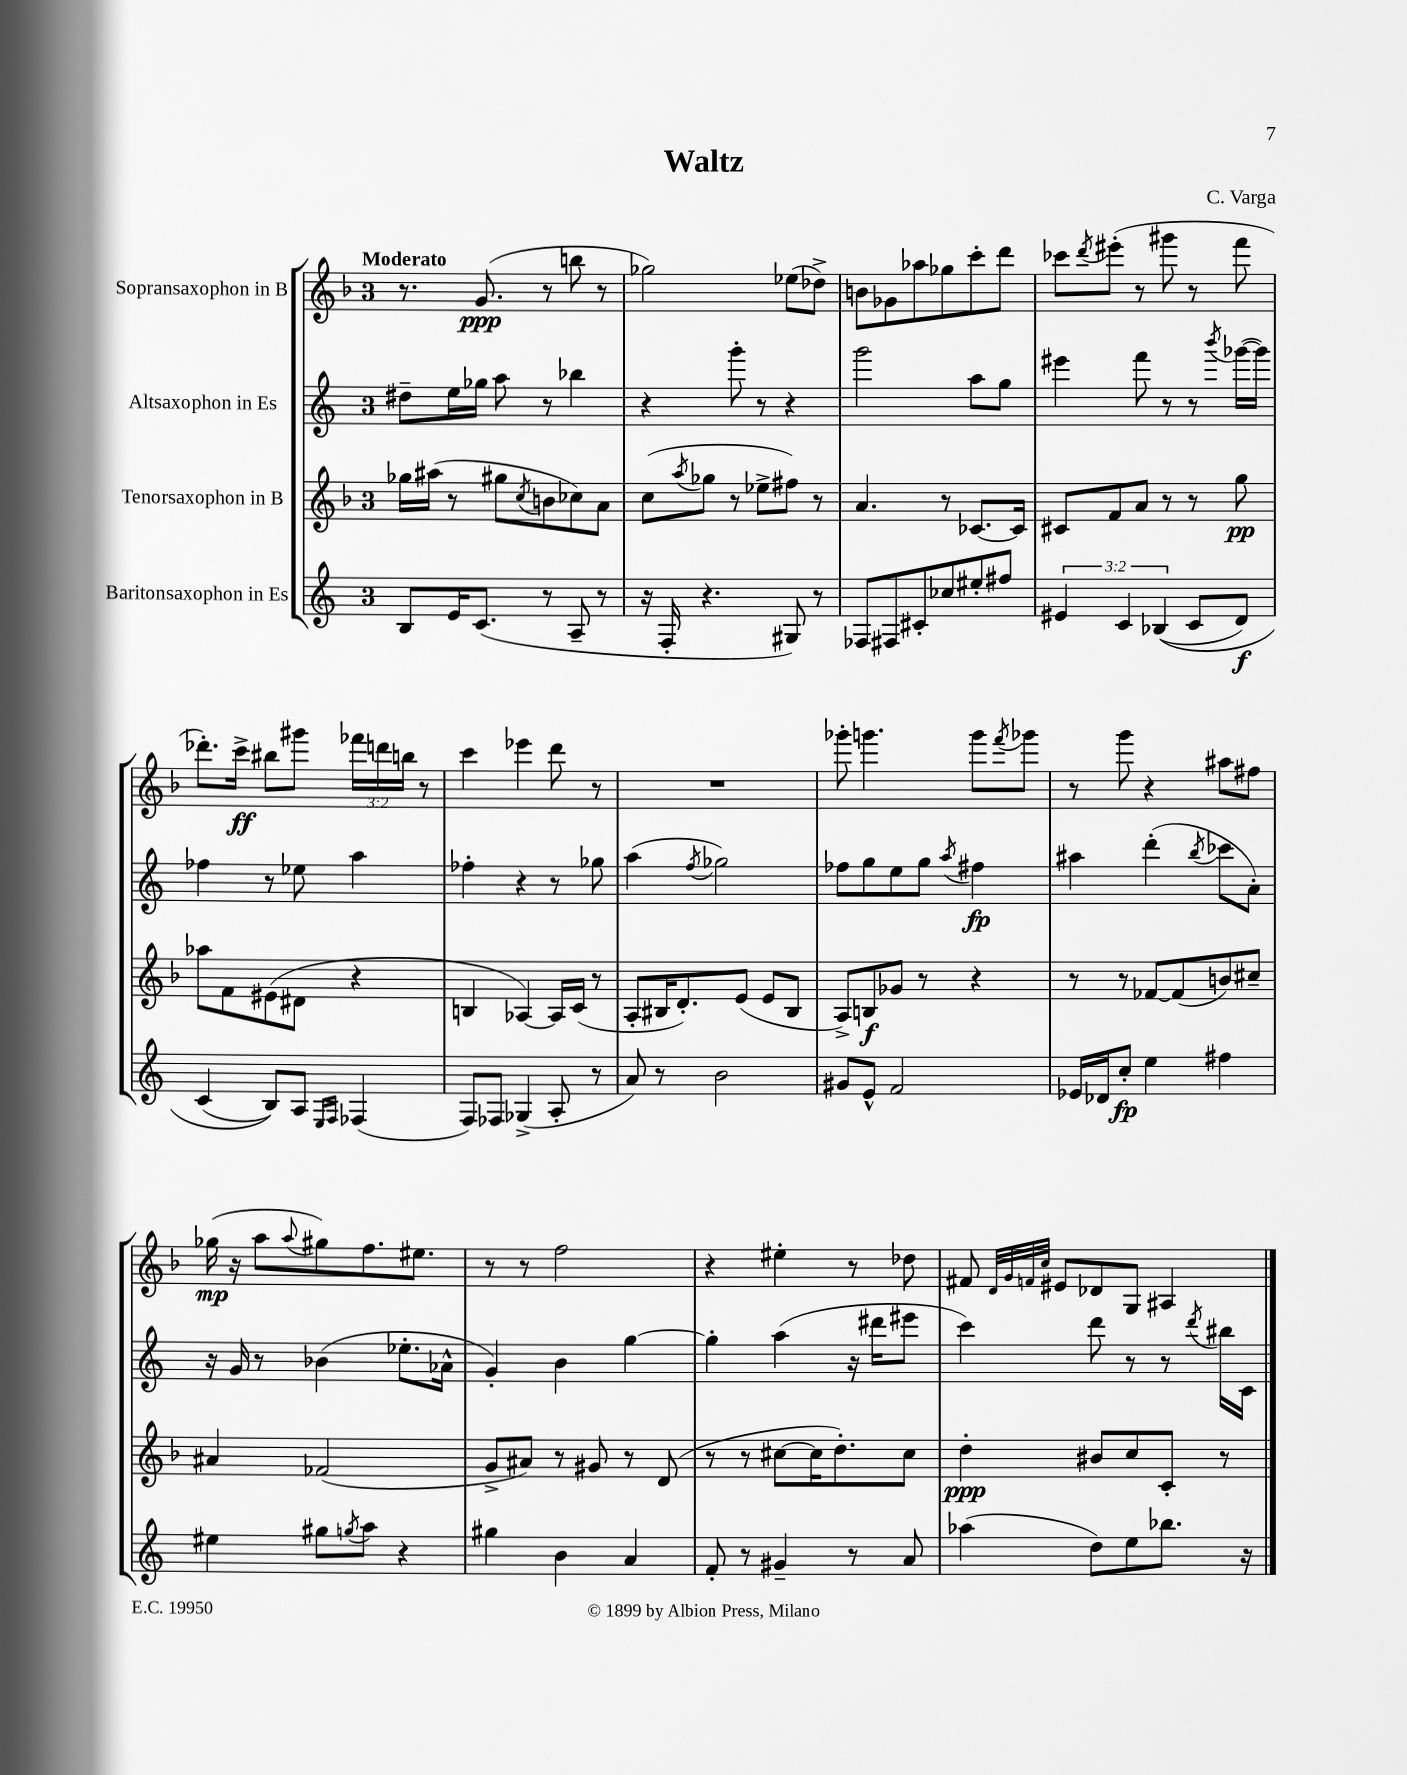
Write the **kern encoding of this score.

**kern	**kern	**kern	**kern
*staff4	*staff3	*staff2	*staff1
*clefG2	*clefG2	*clefG2	*clefG2
*k[]	*k[b-]	*k[]	*k[b-]
*M3/4	*M3/4	*M3/4	*M3/4
8B/L	16gg-\LL	8dd#~\L	8.r
.	(16aa#\JJ	.	.
16e/K	8r	16ee\L	.
(8.c/J	.	16gg-\JJ	(8.g/
.	8gg#\L	8aa\	.
.	8qcc/	.	.
8r	8b\	8r	8r
8A~/	8cc-\)	4bb-\	8bb\
8r	8a\J	.	8r
=	=	=	=
16r	(8cc\L	4r	2gg-\)
16F'/	.	.	.
.	8qaa/	.	.
4.r	8gg-\J	.	.
.	8r	8ggg'\	.
.	8ee-^\L	8r	.
8G#/)	8ff#\J)	4r	(8ee-\L
8r	8r	.	8dd-^\J)
=	=	=	=
8F-/L	4.a/	2ggg\	8b\L
8F#/	.	.	8g-\
8c#'/	.	.	8aa-\
8cc-/	8r	.	8gg-\
8ee#'/	[8.c-/L	8aa\L	8ccc'\
8ff#/J	.	8gg\J	8ddd\J
.	16c-/]Jk	.	.
=	=	=	=
6e#/	8c#/L	4eee#\	8ccc-\L
.	.	.	8qddd/
.	8f/	.	(8eee#'\J
6c/	.	.	.
.	8a/J	8fff\	8r
&((6B-/	.	.	.
.	8r	8r	8ggg#\
8c/L	8r	8r	8r
.	.	8qbbb/	.
8d/J)	8gg\	([16ggg-\LL	8fff\
.	.	16ggg-\]JJ)	.
=	=	=	=
(4c/	8aa-\L	4ff-\	8.ddd-'\L)
.	8f\	.	.
.	.	.	16ccc^\Jk
8B/L)&)	(8e#\	8r	8bb#\L
8A/J	8d#\J	8ee-\	8ggg#\J
16qqE/LL	.	.	.
16qqF/JJ	.	.	.
(4F-/	4r	4aa\	24fff-\LL
.	.	.	24ddd\
.	.	.	24bb\JJ
.	.	.	8r
=	=	=	=
8F/L)	4B/	4ff-'\	4ccc\
8F-/J	.	.	.
(4G-^/	[4A-/)	4r	4eee-\
8A'/	16A-/]LL	8r	8ddd\
.	(16c/JJ	.	.
8r	8r	8gg-\	8r
=	=	=	=
8a/)	8A'/L	(4aa\	2.r
8r	16B#/K	.	.
.	8.d'/)	.	.
.	.	8qff/	.
2b\	.	2gg-\)	.
.	(8e/J	.	.
.	8e/L	.	.
.	8B#/J	.	.
=	=	=	=
8g#/L	8A^/L)	8ff-\L	8ggg-'\
8e^^/J	8B/	8gg\	4.ggg\
2f/	8g-/J	8ee\	.
.	8r	8gg\J	.
.	.	8qaa/	.
.	4r	4ff#\	8ggg\L
.	.	.	8qfff/
.	.	.	8ggg-\J
=	=	=	=
16e-/LL	8r	4aa#\	8r
16d-/J	.	.	.
8cc'/J	8r	.	8ggg\
4ee\	[8f-/L	(4ddd'\	4r
.	(8f-/]	.	.
.	.	8qbb/	.
4ff#\	8b/)	8ccc-\L	8aa#\L
.	8cc#~/J	8a'\J)	8ff#\J
=	=	=	=
4ee#\	4a#/	16r	(16gg-\
.	.	16g/	16r
.	.	8r	8aa\L
.	.	.	8qqaa/
8gg#\L	(2f-/	(4b-\	8gg#\)
8qgg/	.	.	.
8aa\J	.	.	8.ff\
4r	.	8.ee-'\L	.
.	.	.	8.ee#\J
.	.	16a-^^\Jk	.
=	=	=	=
4gg#\	8g^/L	4g'/)	8r
.	8a#/J)	.	8r
4b\	8r	4b\	2ff\
.	8g#/	.	.
4a/	8r	[4gg\	.
.	(8d/	.	.
=	=	=	=
8f'/	8r	4gg'\]	4r
8r	8r	.	.
4g#~/	[8cc#\L	(4aa\	4ee#'\
.	16cc#\]K	.	.
.	8.dd'\)	.	.
8r	.	16r	8r
.	.	16ddd#\LK	.
8a/	8cc#\J	8eee#\J	8dd-\
=	=	=	=
(4aa-\	4dd'\	4ccc\)	8f#/
.	.	.	32qqd/LLL
.	.	.	32qqg/
.	.	.	32qqf/
.	.	.	32qqcc/JJJ
.	.	.	8e#/L
8dd\L)	8b#/L	8ddd\	8d-/
8ee\	8cc/	8r	8G/J
8.bb-\J	8c'/J	8r	4A#/
.	.	8qddd/	.
.	8r	16bb#\LL	.
16r	.	16c\JJ	.
==	==	==	==
*-	*-	*-	*-
